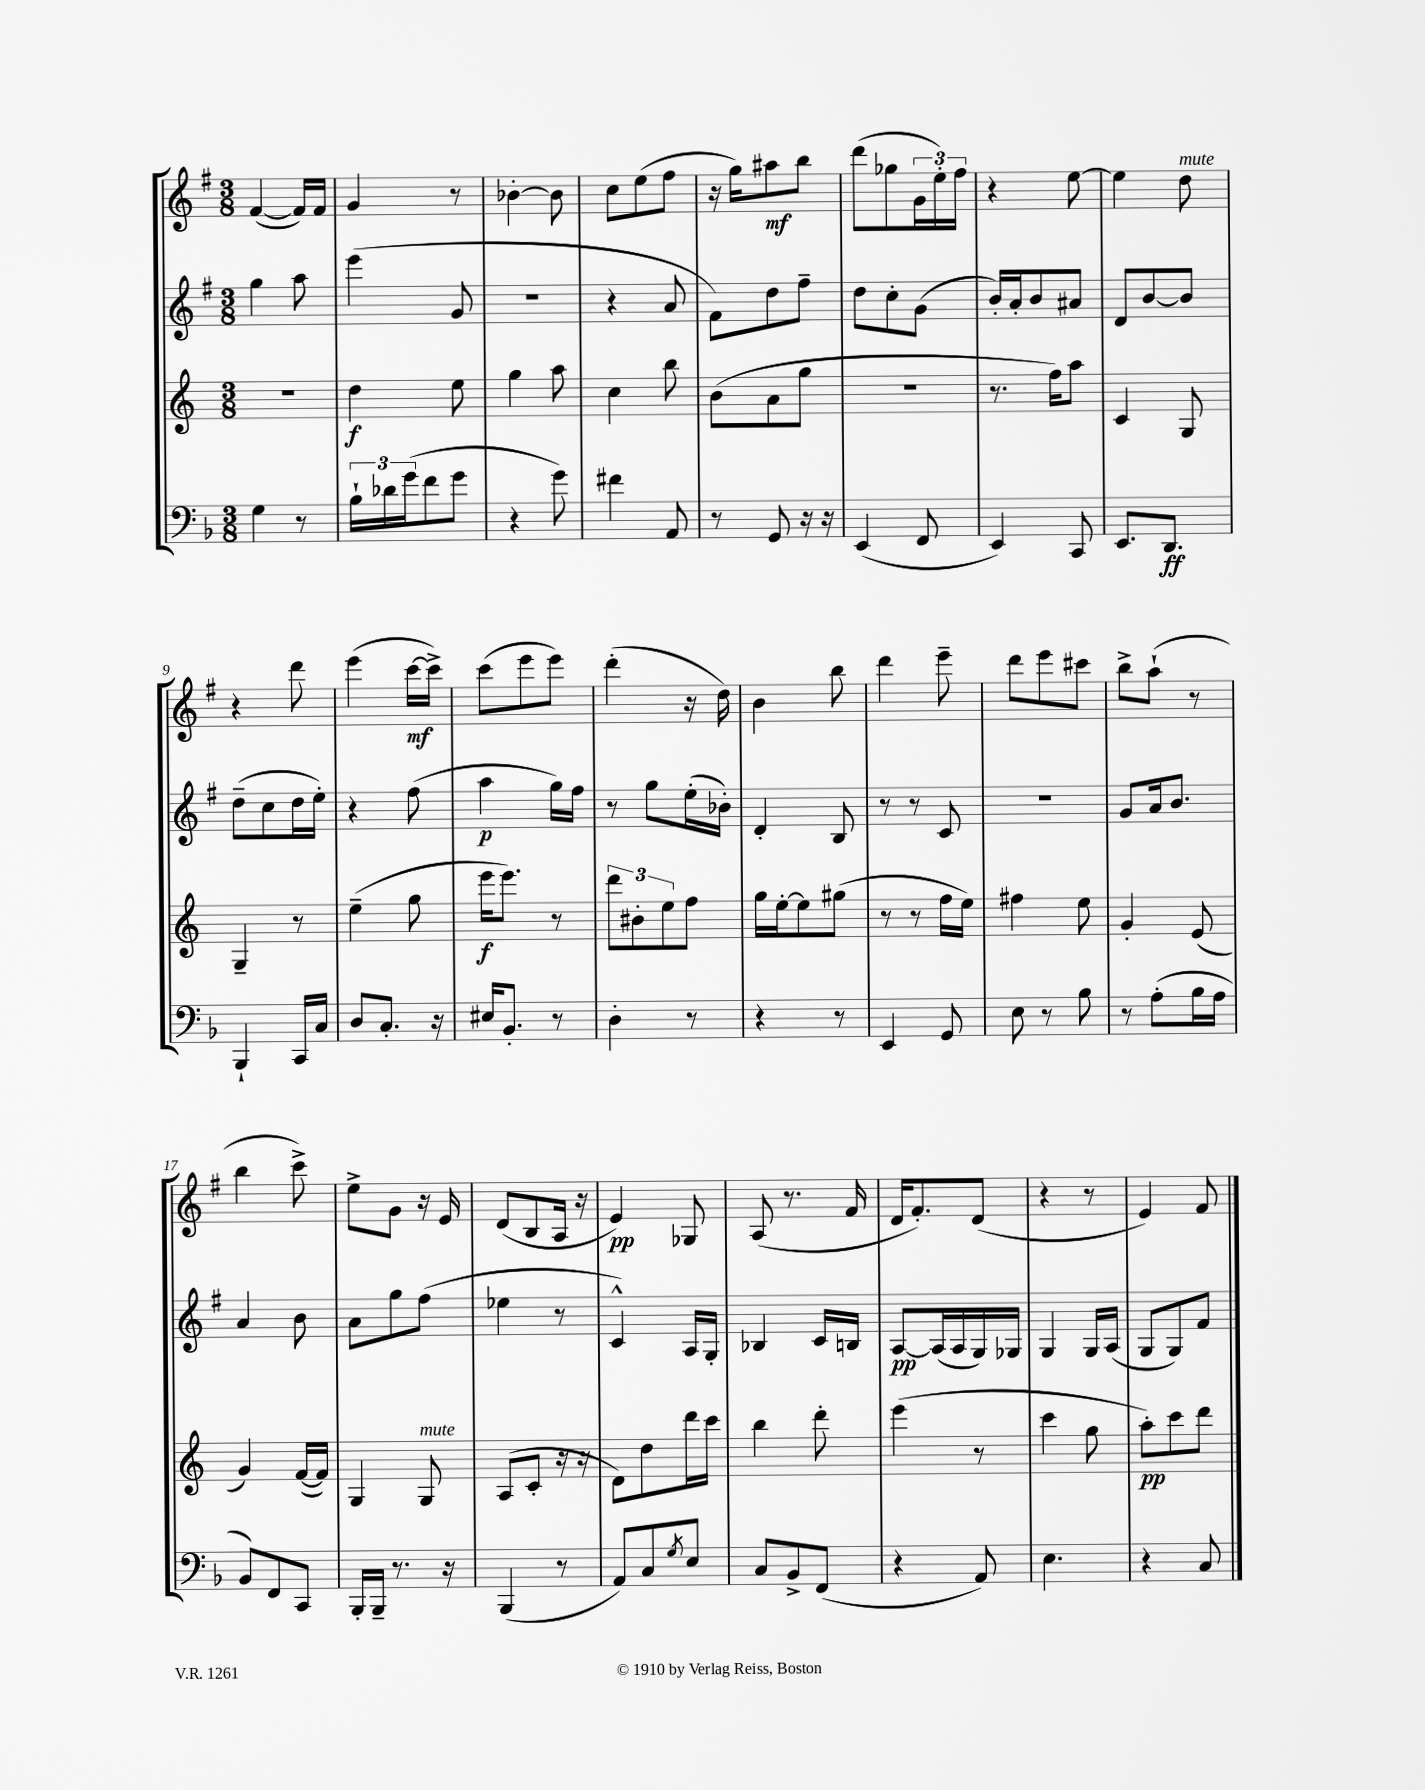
<<
\new StaffGroup <<
\new Staff = "s0" {
    \clef treble \key g \major \numericTimeSignature \time 3/8
    fis'4~( fis'16) fis'16 |
    g'4 r8 |
    bes'4~-. bes'8 |
    c''8 e''8( fis''8 |
    r16 g''16) ais''8\mf b''8 |
    d'''8( ges''8 \tuplet 3/2 { g'16 e''16-.) fis''16 } |
    r4 e''8~ |
    e''4 d''8^\markup { \italic "mute" } |
    r4 d'''8 |
    e'''4( c'''16~\mf c'''16->) |
    c'''8( e'''8 e'''8) |
    d'''4-.( r16 d''16) |
    b'4 b''8 |
    d'''4 e'''8-- |
    d'''8 e'''8 cis'''8 |
    b''8-> a''8-!( r8 |
    b''4 c'''8->) |
    e''8-> g'8 r16 e'16 |
    d'8( b8 a16 r16 |
    e'4\pp) ges8 |
    a8( r8. fis'16 |
    d'16 fis'8.-.) d'8( |
    r4 r8 |
    e'4) fis'8 \bar "|." |
}
\new Staff = "s1" {
    \clef treble \key g \major \numericTimeSignature \time 3/8
    g''4 a''8 |
    e'''4( g'8 |
    R4. |
    r4 a'8 |
    fis'8) d''8 fis''8-- |
    d''8 c''8-. g'8( |
    b'16-.) a'16-. b'8 ais'8 |
    d'8 b'8~ b'8 |
    d''8--( c''8 d''16 e''16-.) |
    r4 fis''8( |
    a''4\p g''16) fis''16 |
    r8 g''8 e''16-.( bes'16-.) |
    d'4-. b8 |
    r8 r8 c'8 |
    R4. |
    g'8 a'16 b'8. |
    a'4 b'8 |
    a'8 g''8 fis''8( |
    ees''4 r8 |
    c'4-^) a16 g16-. |
    bes4 c'16 b16 |
    a8~\pp a16( a16 g16) ges16 |
    g4 g16 a16( |
    g8 g8) fis'8 \bar "|." |
}
\new Staff = "s2" {
    \clef treble \key c \major \numericTimeSignature \time 3/8
    R4. |
    d''4\f e''8 |
    g''4 a''8 |
    c''4 b''8 |
    b'8( a'8 g''8 |
    R4. |
    r8. f''16) a''8 |
    c'4 g8 |
    g4-- r8 |
    e''4--( g''8 |
    e'''16\f e'''8.) r8 |
    \tuplet 3/2 { d'''8 bis'8-. e''8 } f''8 |
    g''16 e''16~-. e''8 gis''8( |
    r8 r8 f''16 e''16) |
    fis''4 e''8 |
    g'4-. e'8( |
    g'4) f'16~( f'16) |
    g4 g8^\markup { \italic "mute" } |
    a8( c'8-. r16 r16 |
    d'8) d''8 d'''16 c'''16 |
    b''4 d'''8-. |
    e'''4( r8 |
    c'''4 g''8 |
    a''8-.\pp) c'''8 d'''8 \bar "|." |
}
\new Staff = "s3" {
    \clef bass \key f \major \numericTimeSignature \time 3/8
    g4 r8 |
    \tuplet 3/2 { bes16-! des'16 g'16( } f'8 g'8 |
    r4 g'8) |
    fis'4 a,8 |
    r8 g,8 r16 r16 |
    e,4( f,8 |
    e,4) c,8 |
    e,8. d,8.\ff |
    bes,,4-! c,16 c16 |
    d8 c8.-. r16 |
    eis16 bes,8.-. r8 |
    d4-. r8 |
    r4 r8 |
    e,4 g,8 |
    e8 r8 bes8 |
    r8 a8-.( bes16 a16 |
    bes,8) f,8 c,8 |
    bes,,16-. bes,,16-- r8. r16 |
    bes,,4( r8 |
    a,8) c8 \acciaccatura { g8 } e8 |
    c8 bes,8-> f,8( |
    r4 a,8) |
    e4. |
    r4 c8 \bar "|." |
}
>>
>>
